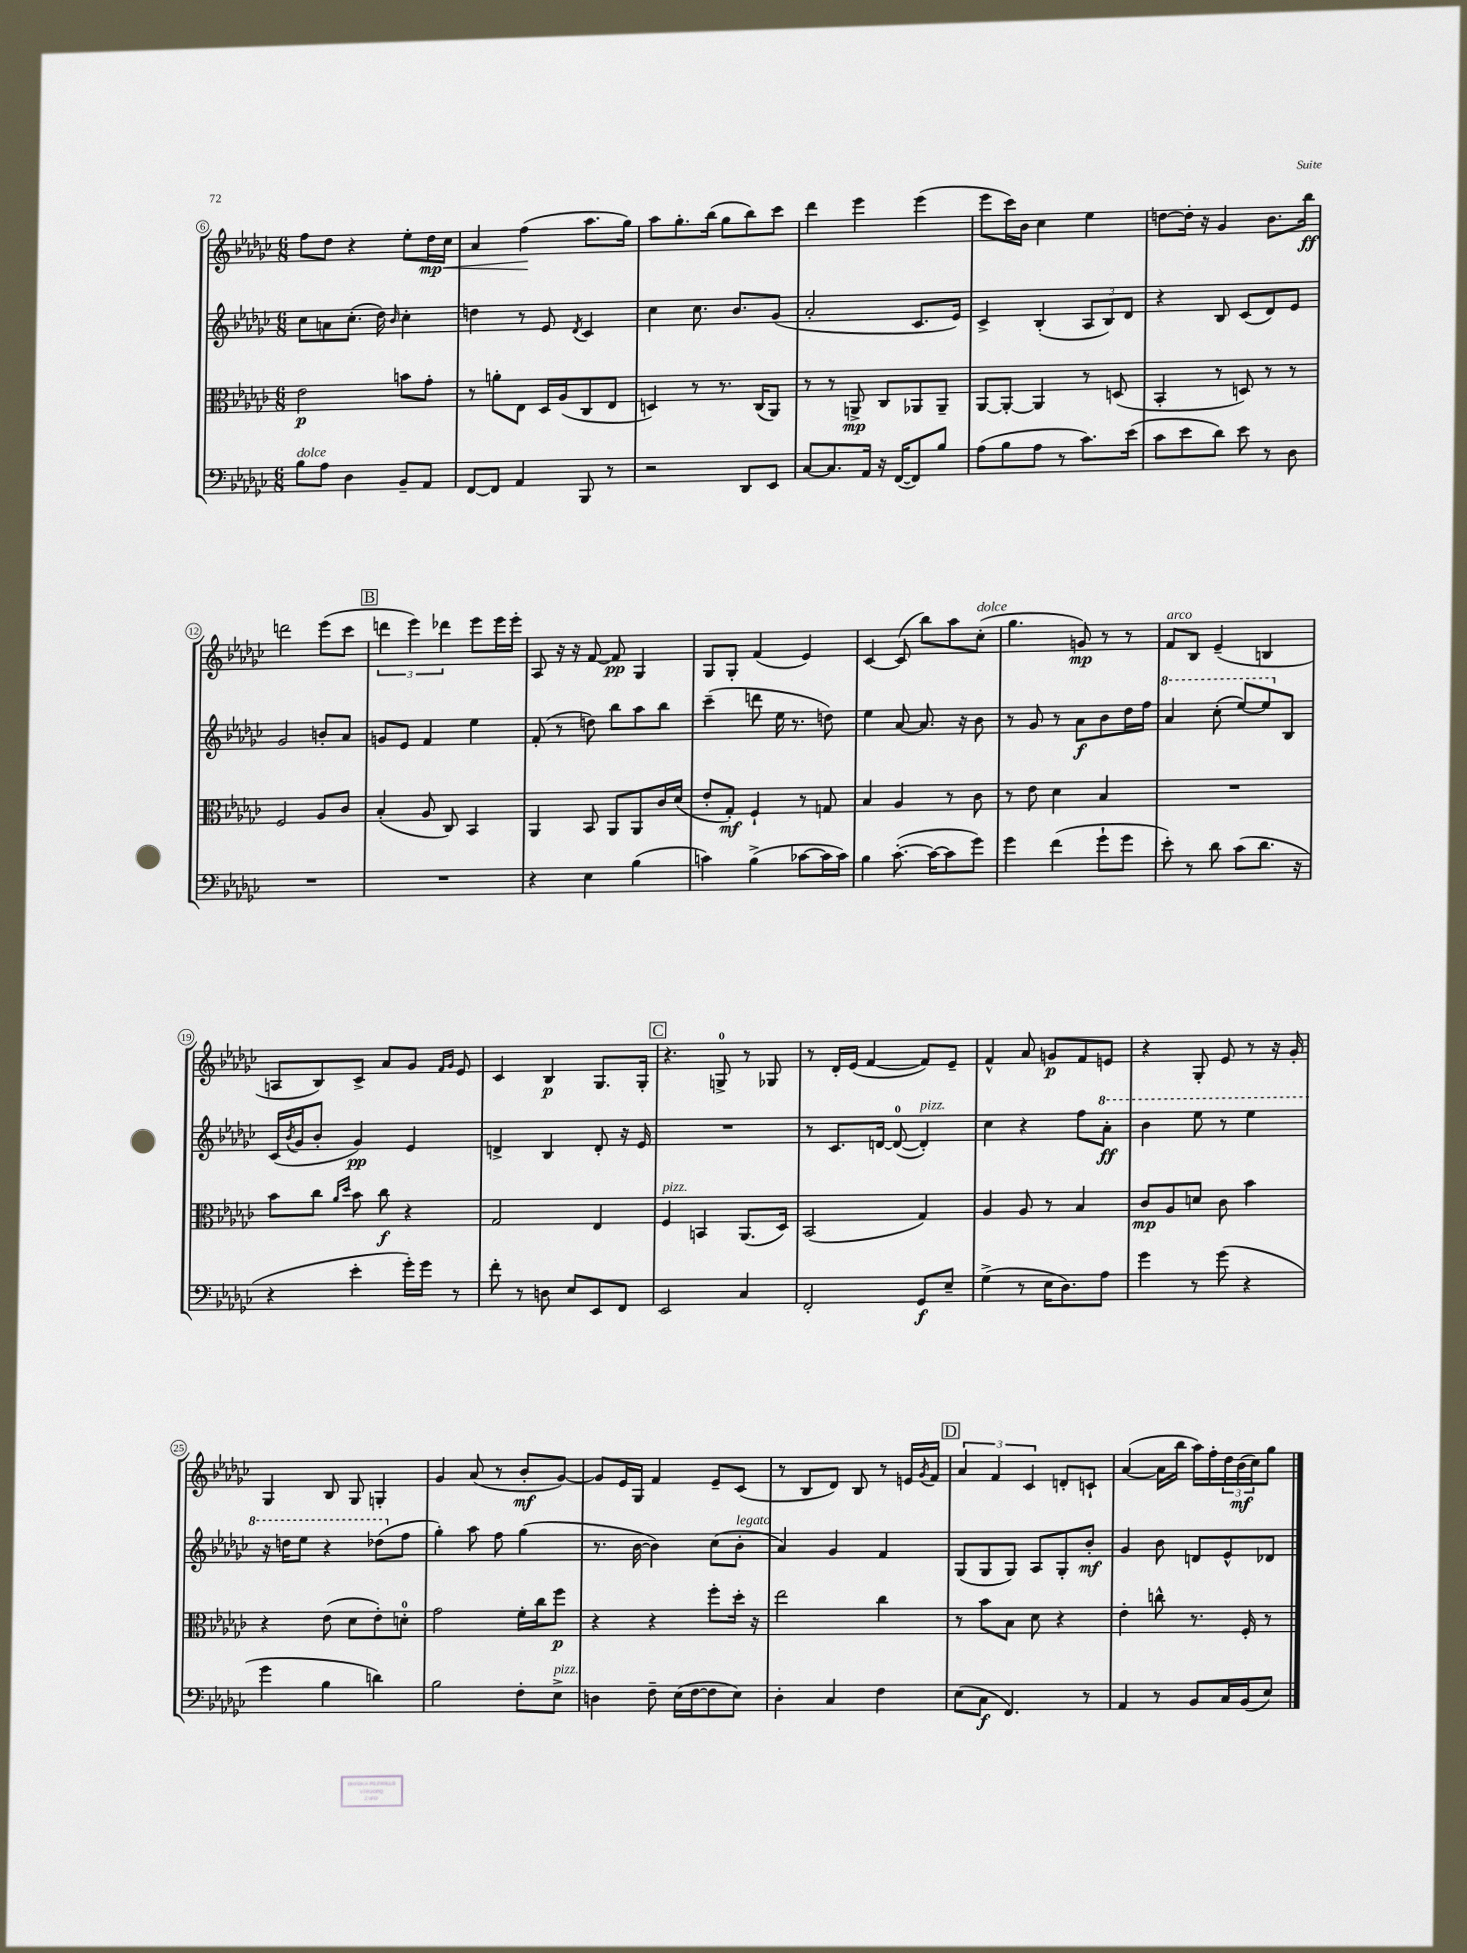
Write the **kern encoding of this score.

**kern	**kern	**kern	**kern
*staff4	*staff3	*staff2	*staff1
*clefF4	*clefC3	*clefG2	*clefG2
*k[b-e-a-d-g-c-]	*k[b-e-a-d-g-c-]	*k[b-e-a-d-g-c-]	*k[b-e-a-d-g-c-]
*M6/8	*M6/8	*M6/8	*M6/8
8B-\L	2e-\	8cc-\L	8ff\L
8A-\J	.	8a\	8dd-\J
4D-\	.	(8.cc-'\J	4r
.	.	16dd-\)	.
.	.	16qqb-/	.
8BB-~/L	8b\L	4cc-'\	8ee-'\L
8AA-/J	8g-'\J	.	16dd-\L
.	.	.	16cc-\JJ
=	=	=	=
[8FF/L	8r	4dd\	4a-/
8FF/]J	8a'\L	.	.
4AA-/	8E-\J	8r	(4ff\
.	16D-/LL	8e-/	.
.	(16A-/J	.	.
.	.	8qd-/	.
8BBB-/	8C-/	4c-/	8.aa-\L
8r	8E-/J	.	.
.	.	.	16gg-\Jk)
=	=	=	=
2r	4D/)	4cc-\	8aa-\L
.	.	.	8.gg-'\
.	8r	8.cc-\	.
.	.	.	(16bb-\Jk
.	8.r	.	8gg-\L
.	.	8.b-/L	.
8DD-/L	.	.	8bb-\)
.	(16C-/LK	.	.
8EE-/J	8AA-/J)	(8g-/J	8ccc-\J
=	=	=	=
[8C-/L	8r	2a-'/	4ddd-\
8.C-/]	8r	.	.
.	8AA^/	.	4eee-\
16AA-/Jk	.	.	.
16r	8C-/L	.	.
([16FF/LK	.	.	.
8FF/])	8AA-/	8.c-/L	(4eee-\
8B-/J	8AA-~/J	.	.
.	.	16e-/Jk)	.
=	=	=	=
(8A-\L	[8AA-/L	4c-^/	8eee-\L
8B-\	8AA-'/_J	.	16ccc-\L)
.	.	.	16b-\JJ
8A-\J	4AA-/]	(4B-'/	4cc-\
8r	.	.	.
8.c-\L)	8r	12A-/L	4ee-\
.	.	12B-/)	.
.	(8D/	.	.
.	.	12d-/J	.
(16e-\Jk	.	.	.
=	=	=	=
8c-\L	4BB-'/	4r	[8dd\L
8e-\	.	.	16dd'\]Jk
.	.	.	16r
8d-\J)	8r	8B-/	4g-/
8e-\	8D/)	(8c-/L	.
8r	8r	8d-/)	8.b-\L
8D-\	8r	8e-/J	.
.	.	.	16bb-\Jk
=	=	=	=
2.r	2F/	2g-/	2ddd\
.	8A-/L	8b'/L	(8eee-\L
.	8c-/J	8a-/J	8ccc-\J
=	=	=	=
2.r	(4B-'/	8g/L	6ddd\
.	.	8e-/J	.
.	.	.	6eee-\)
.	8A-/	4f/	.
.	.	.	6ddd-\
.	8C-/)	.	.
.	4BB-/	4ee-\	8eee-\L
.	.	.	16eee-\L
.	.	.	16eee-'\JJ
=	=	=	=
4r	4AA-/	(8f'/	8A-/
.	.	8r	16r
.	.	.	16r
4E-\	8BB-/	8dd\)	[8f/
.	8AA-/L	8bb-\L	8f/]
(4B-\	8AA-/	8aa-\	4G-/
.	16c-/L	8bb-\J	.
.	(16d-/JJ	.	.
=	=	=	=
4c\)	8e-'/L	(4ccc-~\	8G-/L
.	8G-'/J)	.	8G-'/J
(4B-^\	4F`/	8ddd\	(4f/
.	.	16ee-\	.
.	.	8.r	.
[8c-\L	8r	.	4e-/)
16c-\]L	8G/	8dd\)	.
16c-\JJ)	.	.	.
=	=	=	=
4B-\	4B-/	4ee-\	[4c-/
([8.c-'\	4A-/	[8a-/	(8c-/]
.	.	8.a-/]	8bb-\L)
16c-\_LK	.	.	.
8c-\]	8r	.	8aa-\
.	.	16r	.
8g-\J)	8c-\	8b-\	(8cc-'\J
=	=	=	=
4g-\	8r	8r	4.gg-\
.	8e-\	8g-/	.
(4f\	4d-\	8r	.
.	.	8a-\L	8g/)
8g-`\L	4B-/	8b-\	8r
8g-\J	.	16dd-\L	8r
.	.	16ff\JJ	.
=	=	=	=
8e-'\)	2.r	4aa-/	8f/L
8r	.	.	8B-/J
8d-\	.	(8ccc-'\	(4e-~/
(8c-\L	.	[8eee-/L)	.
8.d-\J	.	8eee-/]	4B/
.	.	8B-/J	.
16r	.	.	.
=	=	=	=
4r	8b-\L	(16c-/LL	8A/L
.	.	8qb-/	.
.	.	16g-/J	.
.	8cc-\J	8b-'/J	8B-/)
.	16qqa-/LL	.	.
.	16qqdd-/JJ	.	.
4e-'\	8b-\	4g-/)	8c-^/J
.	8cc-\	.	8a-/L
16g-'\LL)	4r	4e-/	8g-/J
16g-\JJ	.	.	.
.	.	.	16qqf/LL
.	.	.	16qqg-/JJ
8r	.	.	8e-/
=	=	=	=
8f'\	2G-/	4d^/	4c-/
8r	.	.	.
8D\	.	4B-/	4B-/
8E-/L	.	.	.
8EE-/	4E-/	8d'/	8.G-/L
8FF/J	.	16r	.
.	.	16e-/	16G-'/Jk
=	=	=	=
2EE-/	4F/	2.r	4.r
.	4BB/	.	.
.	.	.	8G^/
4C-/	(8.AA-/L	.	8r
.	.	.	8G-/
.	16D-/Jk)	.	.
=	=	=	=
2FF'/	(2BB-/	8r	8r
.	.	8.c-/L	16d-'/LL
.	.	.	(16e-/JJ
.	.	.	[4f/
.	.	[16d/Jk	.
.	.	(8d/_	.
8GG-/L	4G-/)	4d'/])	8f/]L)
8E-~/J	.	.	8e-~/J
=	=	=	=
(4G-^\	4A-/	4cc-\	4f^^/
8r	8A-/	4r	8a-/
16E-\LK	8r	.	8g/L
8.D-\)	.	.	.
.	4B-/	8ff\L	8f/
8A-\J	.	8aa-'\J	8e/J
=	=	=	=
4g-\	8c-/L	4bb-\	4r
.	8A-/	.	.
8r	8d/J	8eee-\	8G-'/
(8g-\	8c-\	8r	8e-/
4r	4b-\	4eee-\	8r
.	.	.	16r
.	.	.	16g-'/
=	=	=	=
4g-\	4r	16r	4G-/
.	.	16ddd\LK	.
.	.	8eee-\J	.
4B-\	(8e-\	4r	8B-/
.	8d-\L	.	8G-/
4d\)	8e-'\)	(8ddd-\L	4G'/
.	8d'\J	8ff\J	.
=	=	=	=
2B-\	2g-\	4gg-'\)	4g-/
.	.	8aa-\	(8a-/
.	.	8ff\	8r
8F'\L	16f'\LL	(4gg-\	8b-'/L
.	16cc-\J	.	.
8E-^\J	8ff\J	.	[8g-/J)
=	=	=	=
4D\	4r	8.r	8g-/]L
.	.	.	16e-/L
.	.	[16b-\	16G-/JJ
8F~\	4r	4b-\])	4f/
(16E-\LL	.	.	.
[16F\J	.	.	.
8F\]	8ff'\L	(8cc-\L	8e-~/L
8E-\J)	16dd-'\Jk	8b-'\J	(8c-/J
.	16r	.	.
=	=	=	=
4D-'\	2ee-\	4a-/)	8r
.	.	.	8B-/L
4C-/	.	4g-/	8d-/J)
.	.	.	8B-/
4F\	4cc-\	4f/	8r
.	.	.	16e/LL
.	.	.	8qg-/
.	.	.	16f/JJ
=	=	=	=
(8E-\L	8r	(8G-/L	6a-/
8C-\J	8b-\L	8G-/	.
.	.	.	6f/
4.FF/)	8B-\J	8G-/J)	.
.	.	.	6c-/
.	8d-\	8A-/L	.
.	4r	8G-'/	8d'/L
8r	.	8b-'/J	8c`/J
=	=	=	=
4AA-/	4e-'\	4g-/	([4a-/
8r	8cc^^\	8b-\	16a-\]LL
.	.	.	16bb-\JJ
8BB-/L	8.r	8d/L	16aa-\LL)
.	.	.	16ff'\
16C-/L	.	8e-^^/	24dd-\
.	.	.	(24b-\
(16BB-/J	16F'/	.	.
.	.	.	24cc-\J)
8E-/J)	8r	8d-/J	8gg-\J
==	==	==	==
*-	*-	*-	*-
